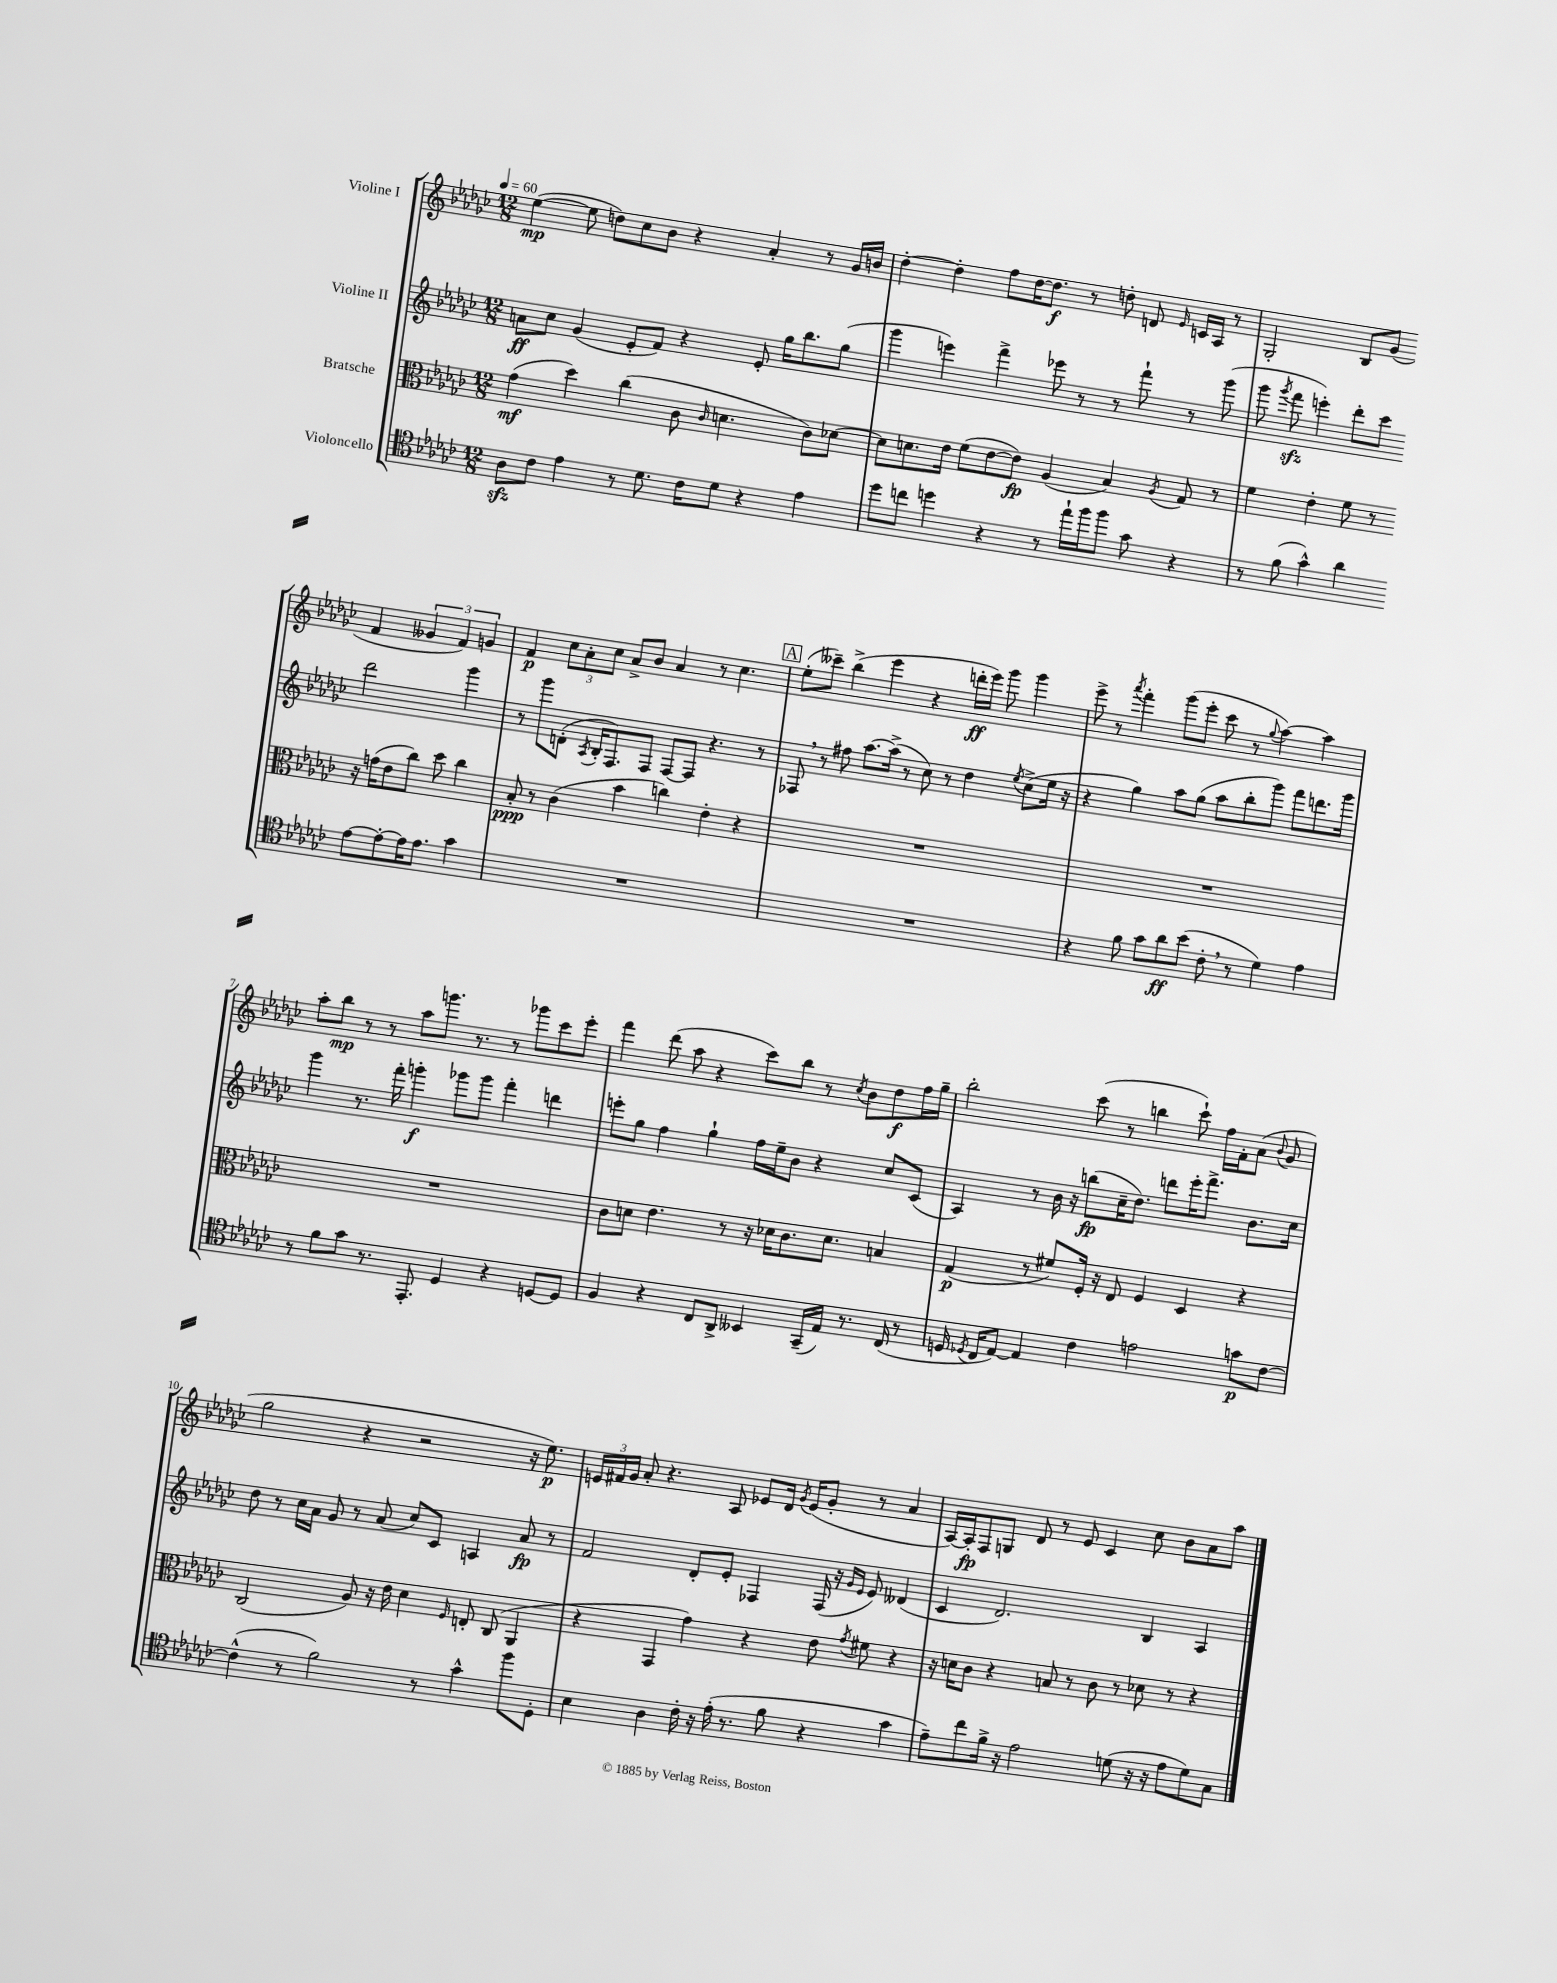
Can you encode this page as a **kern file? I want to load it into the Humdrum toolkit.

**kern	**kern	**kern	**kern
*staff4	*staff3	*staff2	*staff1
*clefC4	*clefC3	*clefG2	*clefG2
*k[b-e-a-d-g-c-]	*k[b-e-a-d-g-c-]	*k[b-e-a-d-g-c-]	*k[b-e-a-d-g-c-]
*M12/8	*M12/8	*M12/8	*M12/8
*MM60	*MM60	*MM60	*MM60
8A-	(4g-	8a	([4ee-
8c-	.	8cc-	.
4e-	4dd-)	(4g-	8ee-]
.	.	.	8dd)
8r	(4cc-	8e-'	8cc-
8.d-	.	8f)	8b-
.	8c-	4r	4r
16c-	.	.	.
.	16qqc-	.	.
8d-	4.d	.	.
4r	.	8e-'	4a-'
.	.	16gg-	.
.	.	8.bb-	.
4e-	8c-)	.	8r
.	[8d-	(8gg-	16g-
.	.	.	16b
=	=	=	=
8dd-	8d-]	4ggg-	[4dd-'
8cc	8.d	.	.
4dd	.	4eee)	4dd-']
.	16e-	.	.
.	(8f	.	.
4r	[8e-	4fff^	8ff
.	8e-])	.	[16dd-
.	.	.	8.dd-]
8r	(4A-	8eee-	.
16ee-`	.	8r	8r
16ff	.	.	.
8ff	4B-)	8r	8dd'
8g-	.	8fff`	8d
.	8qA-	.	16qqe-
4r	8G-	8r	16c
.	.	.	16A-
.	8r	(8ggg-	8r
=	=	=	=
8r	4f	8ggg-	2G-'
.	.	8qggg-	.
(8f	.	8fff	.
4g-^^)	4e-'	4eee')	.
4a-	8f	8ddd-'	8B-
.	8r	8ccc-	(8g-
[8e-	16r	2ddd-	4f
.	(16g	.	.
8e-'_	8e-	.	.
16e-]	8cc-)	.	6g--
8.e-	.	.	.
.	8dd-	.	.
.	.	.	6f)
4g-	4cc-	4ggg-	.
.	.	.	6g
=	=	=	=
1.r	8B-'	8r	4f
.	8r	8ggg-	.
.	(4c-	(8d'	12cc-
.	.	.	12a-'
.	.	8qA-	.
.	.	16B-'	.
.	.	.	12cc-
.	.	8.F)	.
.	4b-	.	8a-^
.	.	8F	8b-
.	4cc)	[8F	4a-
.	.	8F]	.
.	4e-'	4.r	8r
.	.	.	4.cc-
.	4r	.	.
.	.	8r	.
=	=	=	=
1.r	1.r	8F-	(8ee-'
.	.	8r	8ccc--~)
.	.	8ff#	(4bb-^
.	.	[8.aa-	.
.	.	.	4eee-
.	.	(16aa-^]	.
.	.	8r	.
.	.	8cc-)	4r
.	.	8r	.
.	.	4dd-	16ddd'
.	.	.	16eee-)
.	.	.	8ggg-
.	.	8qee-	.
.	.	(8cc-^	4ggg-
.	.	16ee-	.
.	.	16r	.
=	=	=	=
4r	1.r	4r	8eee-^
.	.	.	8r
.	.	.	8qaaa-
8f	.	4gg-)	4fff'
8g-	.	.	.
8a-	.	8aa-	(8ggg-
(8b-	.	(8gg-	8eee-'
8c-'	.	8aa-	8ccc-
8r	.	8bb-'	8r
.	.	.	8qqgg-
4d-)	.	8ggg-)	[4aa-)
.	.	8fff	.
4e-	.	8.ddd	4aa-]
.	.	16ggg-	.
=	=	=	=
8r	1.r	4ggg-	8aa-'
8f	.	.	8bb-
8g-	.	8.r	8r
8.r	.	.	8r
.	.	16fff'	.
.	.	4ggg'	8aa-
8.EE-'	.	.	.
.	.	.	8.ggg
4D-	.	8ggg-	.
.	.	.	8.r
.	.	8ggg-	.
4r	.	4fff'	8r
.	.	.	8ggg-
[8D	.	4ddd	8ccc-
8D]	.	.	8eee-'
=	=	=	=
4F	8c-	8eee'	4fff
.	8d	8gg-	.
4r	4.e-	4ff	(8ddd-
.	.	.	8aa-
8C-	.	4gg-`	4r
8AA-^	8r	.	.
4BB--	16r	16ff	8ccc-)
.	16d-	16ee-~	.
.	8.c-	8b-	8bb-
(16GG-~	.	4r	8r
16E-)	8.d-	.	.
.	.	.	8qcc-
8.r	.	.	8b-
.	4B	8cc-	8dd-
(16C-	.	.	.
8r	.	(8c-	16ff
.	.	.	16gg-~
=	=	=	=
16D	(4G-	4A-)	2bb-'
8qD-	.	.	.
16C-	.	.	.
[8E-)	.	.	.
4E-]	8r	8r	.
.	8f#)	16b-	.
.	.	16r	.
4c-	16F'	(8bb	(8ccc-
.	16r	.	.
.	8E-	16cc-~	8r
.	.	8.dd-)	.
2e	4F	.	4bb
.	.	8ddd	.
.	4D-	16eee-'	8ccc-`)
.	.	8.fff^	.
.	.	.	16ff
.	.	.	16f'
8g	4r	8.b-	(8a-
.	.	.	8qqb-
[8c-	.	.	8g-
.	.	16cc-	.
=	=	=	=
(4c-^^]	(2C-	8dd-	2gg-
.	.	8r	.
8r	.	16cc-	.
.	.	16a-	.
2f)	.	8g-	.
.	8A-)	8r	4r
.	16r	(8a-	.
.	16e-	.	.
.	4d-	8cc-)	2r
8r	.	8c-	.
.	16qqF	.	.
4g-^^	8E'	4A	.
.	(8C-	.	.
8ff	4AA-	8a-	16r
.	.	.	8.ee-)
8D-'	.	8r	.
=	=	=	=
4B-	4r	2f	24e
.	.	.	24f#
.	.	.	24g-
.	.	.	8a-'
4A-	4GG-	.	4.r
16c-'	4g-)	8d-'	.
16r	.	.	.
(16e-'	.	8e-'	8A-
8.r	.	.	.
.	4r	4F-	8e-
8f	.	.	16d-
.	.	.	8qg-
.	.	.	(16e-
4r	8e-	(16F-	8g-'
.	.	16r	.
.	.	16qqg-	.
.	8qg-	16qqe-	.
.	8f#	8e-)	8r
4g-	4r	(4d--	4a-
=	=	=	=
8e-~)	16r	4c-	[16A-)
.	16d	.	16A-']
8cc-	8c-	.	8F
16f^	4r	2.d-)	8G
16r	.	.	.
2e-	.	.	8d-
.	8B	.	8r
.	8r	.	8e-
.	8c-	.	4c-
(8d	8r	.	.
16r	8d-	4B-	8cc-
16r	.	.	.
8e-	8r	.	8b-
8d)	4r	4A-	8a-
8G-	.	.	8aa-
==	==	==	==
*-	*-	*-	*-
